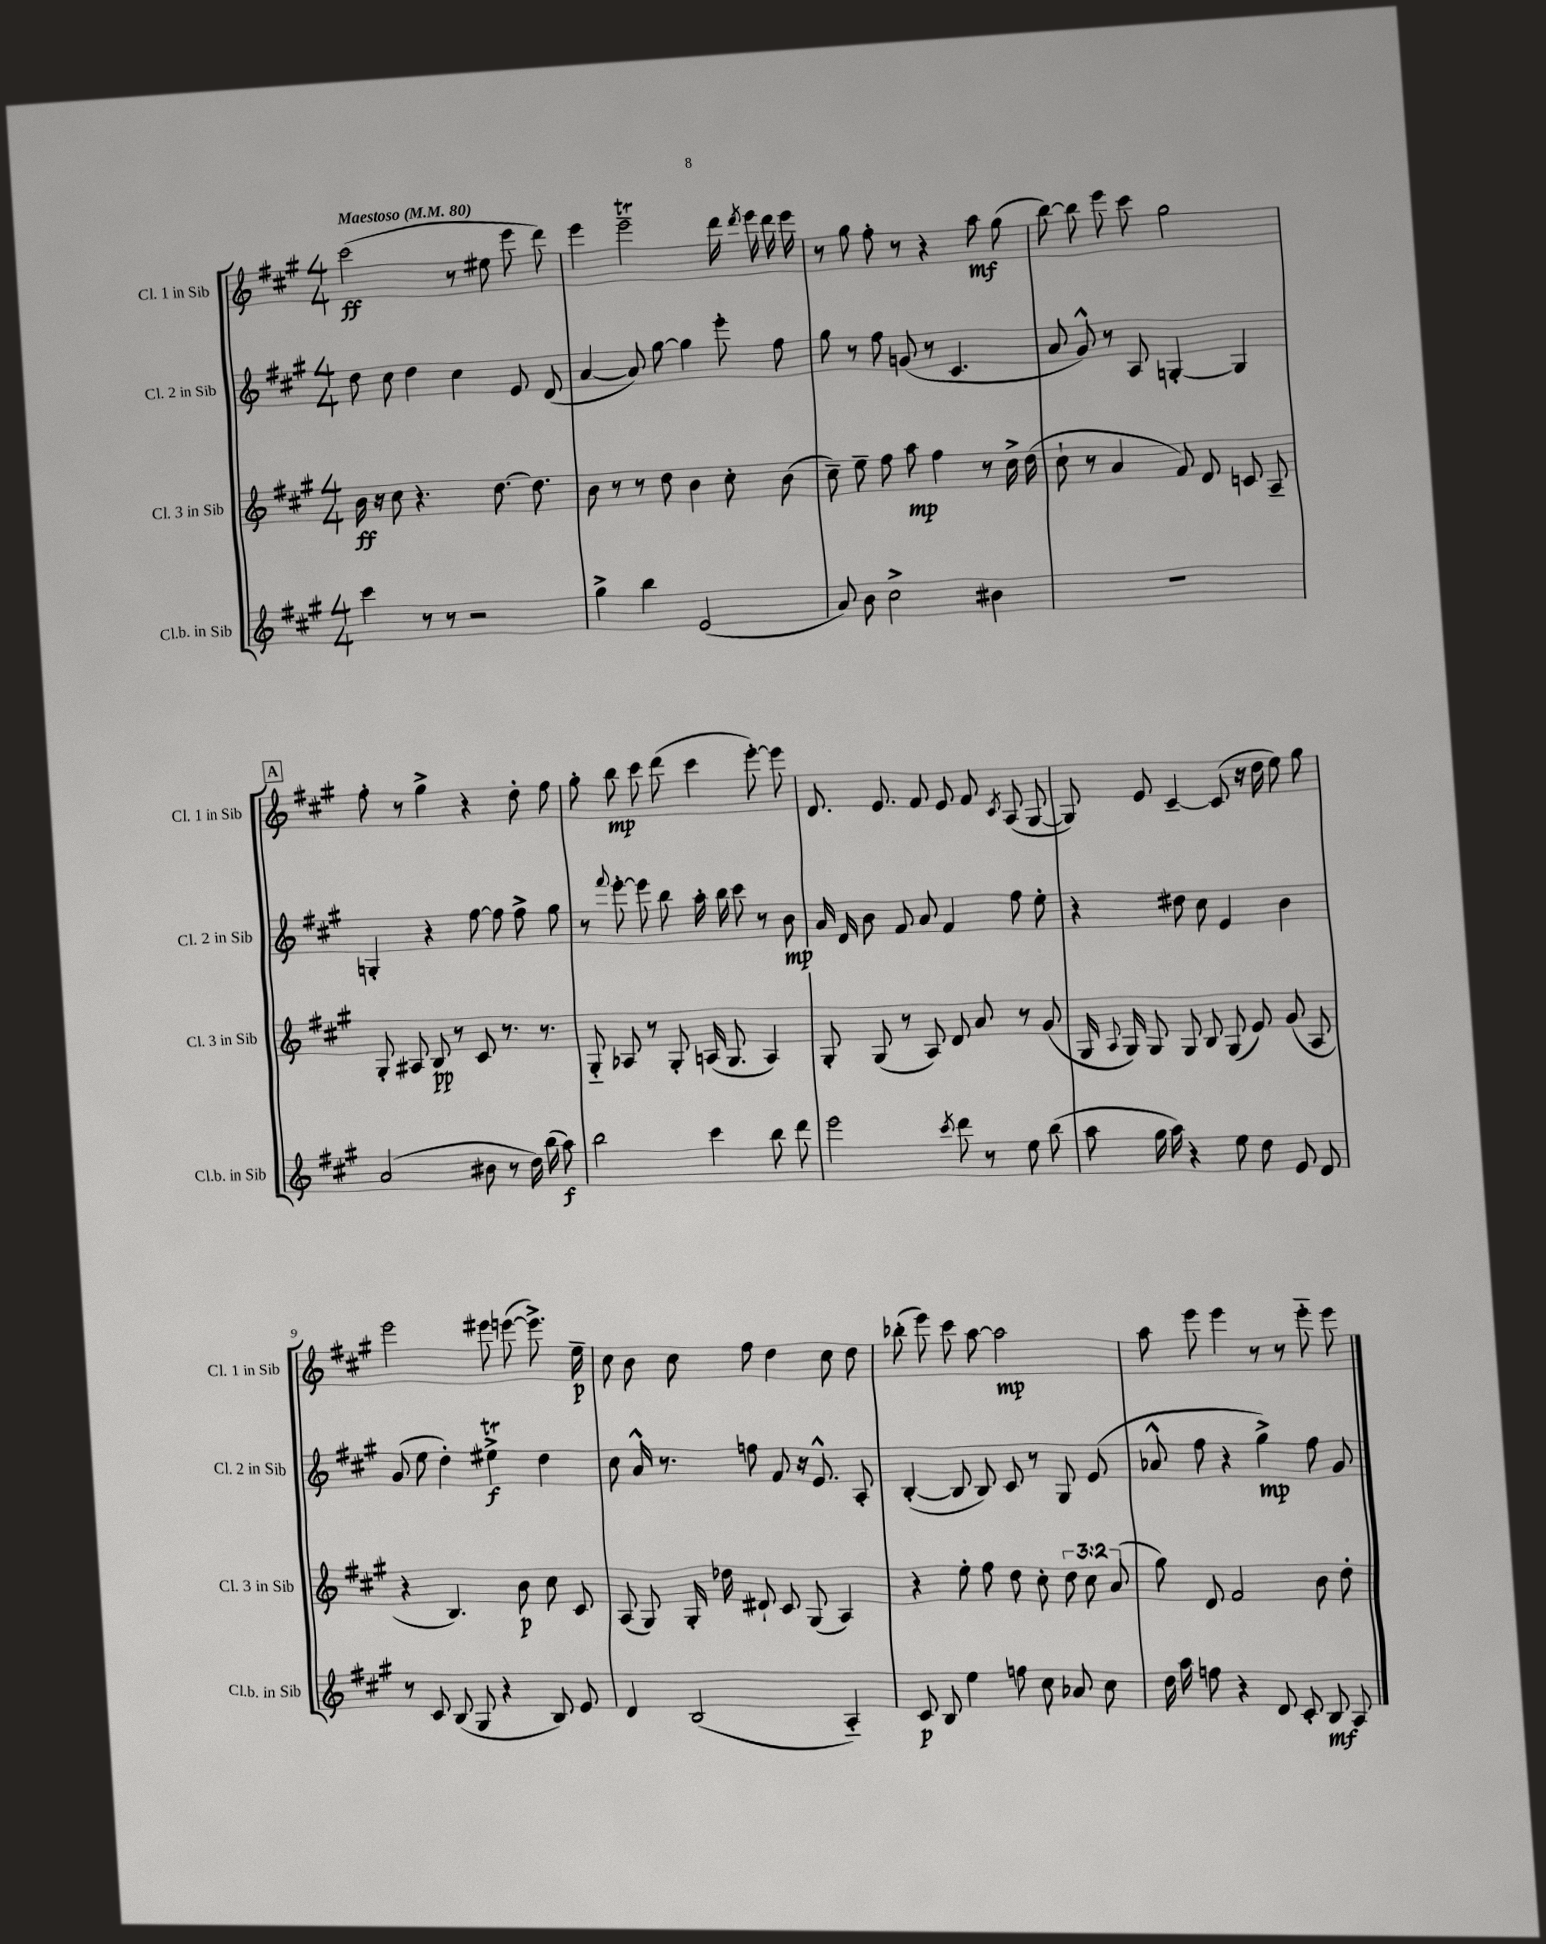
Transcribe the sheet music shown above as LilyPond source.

<<
\new StaffGroup <<
\new Staff = "s0" \with { instrumentName = "Cl. 1 in Sib" shortInstrumentName = "Cl. 1 in Sib" } {
    \clef treble \key a \major \numericTimeSignature \time 4/4 \tempo "Maestoso" 4 = 80
    \autoBeamOff cis'''2\ff( r8 eis''8 e'''8 d'''8) |
    e'''4 e'''2--\trill d'''16 \acciaccatura { d'''8 } e'''16 d'''16 e'''16 |
    r8 gis''8 fis''8-. r8 r4 a''8\mf gis''8( |
    b''8~) b''8 e'''8 cis'''8 gis''2 |
    \mark \markup { \box "A" } fis''8-. r8 gis''4-> r4 d''8-. fis''8 |
    gis''8-. b''8\mp cis'''8 d'''8( cis'''4 e'''8~-.) e'''8 |
    d'8. e'8. fis'8 e'8 fis'8 \acciaccatura { cis'8 } a8( gis8~ |
    gis8) e'8 cis'4~-- cis'8( r16 d''16 e''8) gis''8 |
    e'''2 eis'''8 e'''8~( e'''8.->) e''16--\p |
    cis''8 b'8 cis''8 fis''8 d''4 cis''8 d''8 |
    bes''8-.( e'''8) cis'''8 a''8~ a''2\mp |
    a''8 e'''8 e'''4 r8 r8 e'''8-_ e'''8 \bar "|." |
}
\new Staff = "s1" \with { instrumentName = "Cl. 2 in Sib" shortInstrumentName = "Cl. 2 in Sib" } {
    \clef treble \key a \major \numericTimeSignature \time 4/4
    \autoBeamOff d''8 cis''8 d''4 cis''4 e'8 d'8( |
    a'4~ a'8) gis''8~ gis''4 e'''8-. fis''8 |
    gis''8 r8 fis''8 g'8( r8 cis'4. |
    a'8 gis'8-^) r8 a8 g4~-. g4 |
    \mark \markup { \box "A" } g4-. r4 fis''8~ fis''8 fis''8-> gis''8 |
    r8 \appoggiatura { fis'''8 } e'''8~-. e'''8 b''8 a''16-. b''16 cis'''8 r8 b'8\mp |
    a'16 d'16 b'8 fis'8 a'8 fis'4 fis''8 e''8-. |
    r4 dis''8 cis''8 e'4 b'4 |
    gis'8( e''8 d''4-.) eis''4->\trill\f d''4 |
    cis''8 a'16-^ r8. f''8 fis'8 r16 e'8.-^ a8-. |
    b4~-.( b8 b8) cis'8 r8 gis8 e'8( |
    aes'8-^ fis''8 r4 gis''4->\mp) fis''8 gis'8 \bar "|." |
}
\new Staff = "s2" \with { instrumentName = "Cl. 3 in Sib" shortInstrumentName = "Cl. 3 in Sib" } {
    \clef treble \key a \major \numericTimeSignature \time 4/4 \override Staff.TupletNumber.text = #tuplet-number::calc-fraction-text
    \autoBeamOff b'16\ff r16 cis''8 r4. d''8.~ d''8. |
    b'8 r8 r8 d''8 b'4 cis''8-. b'8( |
    cis''8--) e''8-- fis''8 a''8\mp fis''4 r8 cis''16-> d''16( |
    cis''8-! r8 a'4 fis'8) d'8 c'8 a8-- |
    \mark \markup { \box "A" } gis8-. ais8 b8\pp r8 cis'8 r8. r8. |
    gis8-_ aes8 r8 gis8-. a16( gis8. a4) |
    gis8-. gis8( r8 a8) d'8 a'8 r8 gis'8( |
    gis16 \appoggiatura { a8 } gis16) gis8 gis8 b8 gis8( e'8) gis'8( a8 |
    r4 b4.) b'8\p cis''8 cis'8 |
    a8( gis8) gis16-. des''16 dis'8-! cis'8 gis8( a4) |
    r4 e''8-. fis''8 d''8 cis''8-. \tuplet 3/2 { d''8 cis''8 a'8( } |
    gis''8) d'8 fis'2 b'8 d''8-. \bar "|." |
}
\new Staff = "s3" \with { instrumentName = "Cl.b. in Sib" shortInstrumentName = "Cl.b. in Sib" } {
    \clef treble \key a \major \numericTimeSignature \time 4/4
    \autoBeamOff cis'''4 r8 r8 r2 |
    gis''4-> b''4 e'2( |
    a'8) b'8 cis''2-> bis'4 |
    R1 |
    \mark \markup { \box "A" } a'2( bis'8 r8 d''16) b''16( a''8\f) |
    b''2 cis'''4 b''8 d'''8 |
    e'''2 \acciaccatura { cis'''8 } d'''8 r8 e''8 b''8( |
    a''8 gis''16 a''16) r4 e''8 d''8 e'8 d'8 |
    r8 cis'8 b8( gis8 r4 b8) e'8 |
    d'4 b2( a4-_) |
    cis'8\p b8 e''4 f''8 cis''8 aes'8 cis''8 |
    d''16 a''16 f''8 r4 d'8 cis'8-. b8\mf a8 \bar "|." |
}
>>
>>
